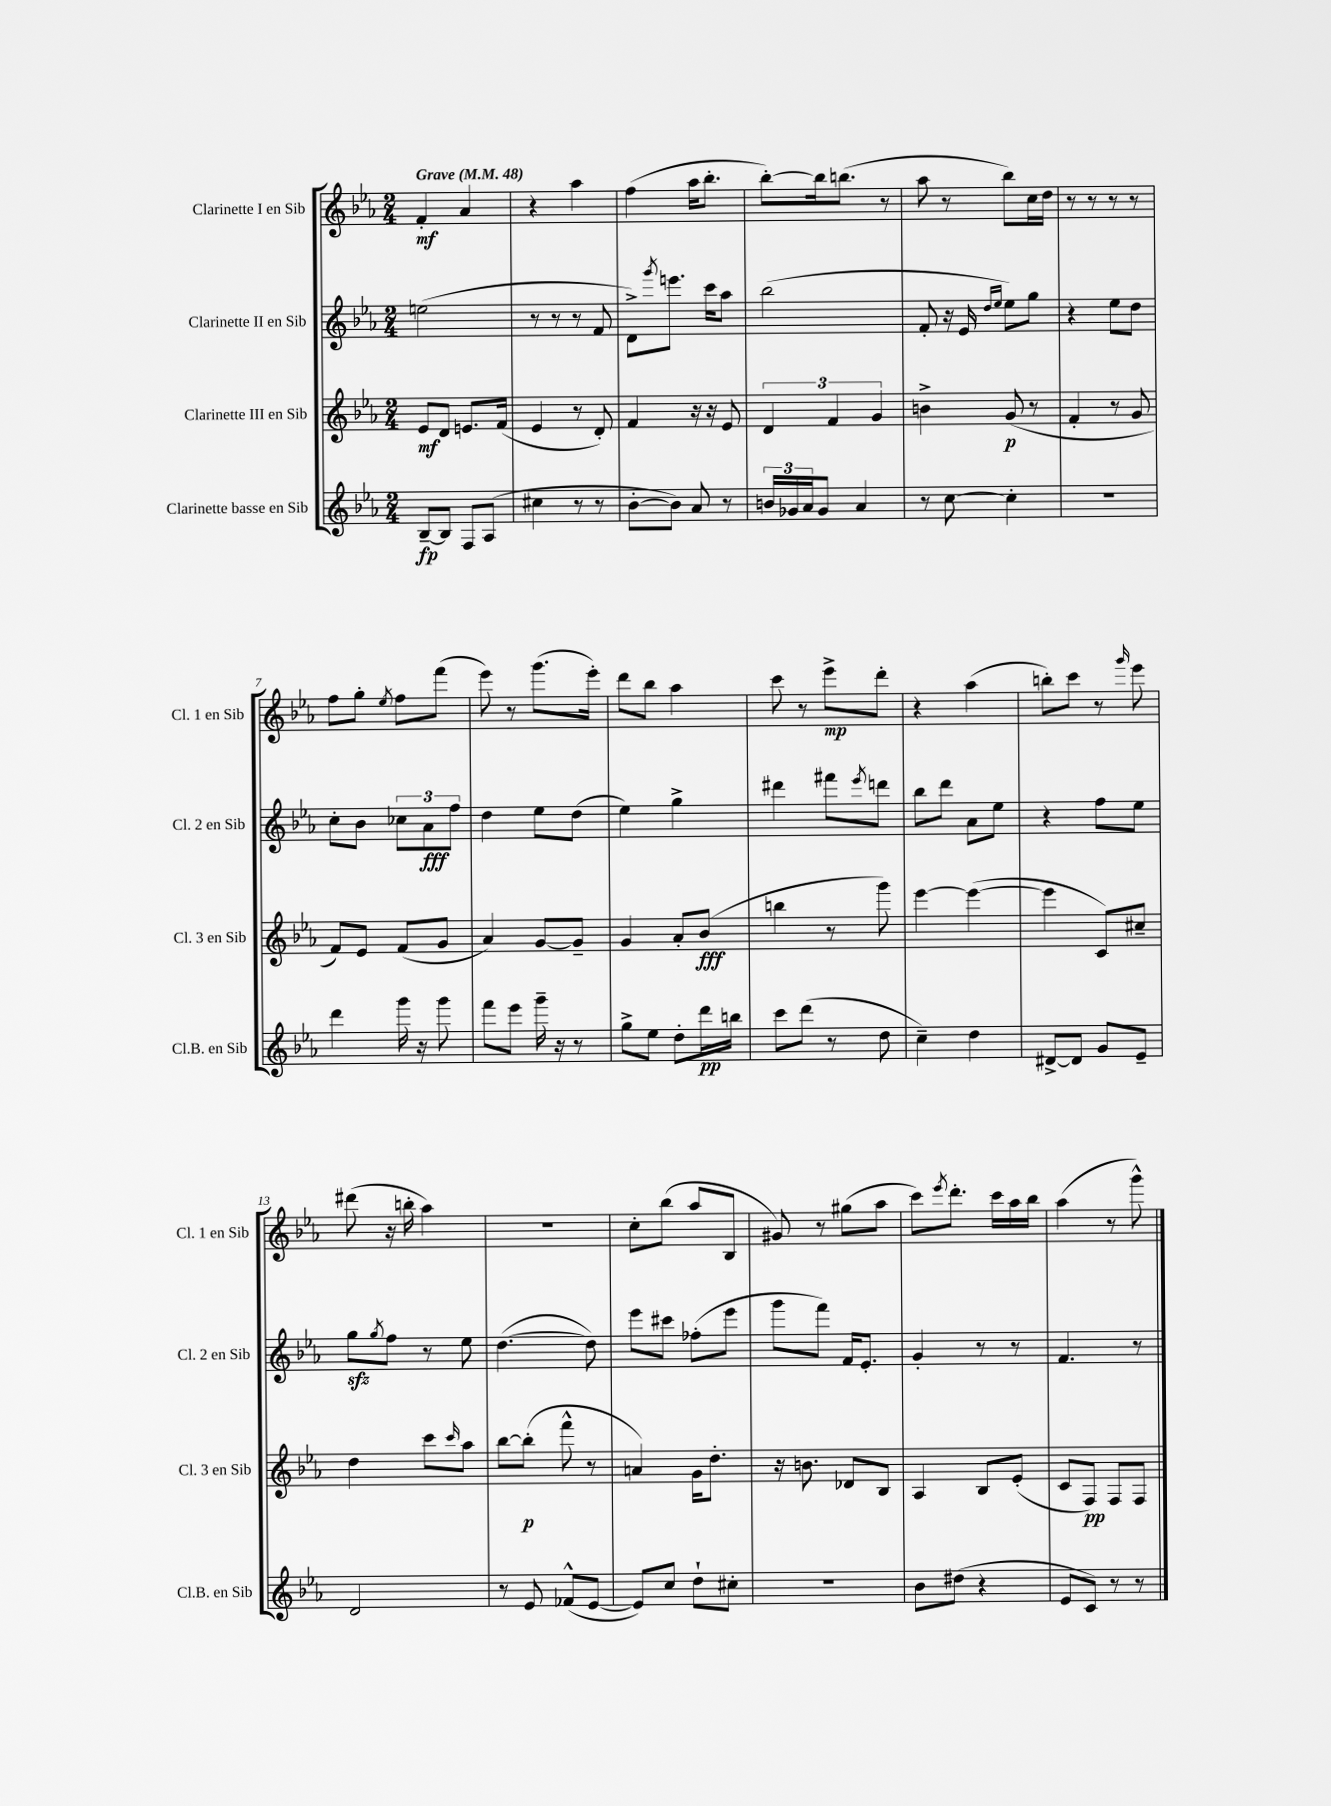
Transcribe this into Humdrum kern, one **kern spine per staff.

**kern	**kern	**kern	**kern
*staff4	*staff3	*staff2	*staff1
*clefG2	*clefG2	*clefG2	*clefG2
*k[b-e-a-]	*k[b-e-a-]	*k[b-e-a-]	*k[b-e-a-]
*M2/4	*M2/4	*M2/4	*M2/4
*MM48	*MM48	*MM48	*MM48
[8B-~	8e-	(2ee	4f'
8B-]	8d	.	.
8F	8.e	.	4a-
(8A-	.	.	.
.	(16f	.	.
=	=	=	=
4cc#	4e-	8r	4r
.	.	8r	.
8r	8r	8r	4aa-
8r	8d')	8f	.
=	=	=	=
[8b-'	4f	8d^)	(4ff
.	.	8qggg	.
8b-])	.	8.eee	.
8a-	16r	.	16aa-
.	16r	16ccc	8.bb-'
8r	8e-	8aa-	.
=	=	=	=
24b	6d	(2bb-	[8bb-')
24g-	.	.	.
24a-	.	.	.
8g-	.	.	16bb-]
.	6f	.	.
.	.	.	(8.bb
4a-	.	.	.
.	6g	.	.
.	.	.	8r
=	=	=	=
8r	4b^	8f'	8aa-
[8cc	.	16r	8r
.	.	16e-	.
.	.	16qqdd	.
.	.	16qqee-	.
4cc']	(8g	8ee-)	8bb-)
.	8r	8gg	16cc
.	.	.	16dd
=	=	=	=
2r	4f'	4r	8r
.	.	.	8r
.	8r	8ee-	8r
.	8g	8dd	8r
=	=	=	=
4ddd	8f)	8cc'	8ff
.	8e-	8b-	8gg'
.	.	.	8qee-
16ggg	(8f	12cc-	8ff
16r	.	.	.
.	.	12a-	.
8ggg	8g	.	(8fff
.	.	12ff	.
=	=	=	=
8fff	4a-)	4dd	8eee-)
8eee-	.	.	8r
16ggg~	[8g	8ee-	(8.ggg
16r	.	.	.
8r	8g~]	(8dd	.
.	.	.	16eee-')
=	=	=	=
8gg^	4g	4ee-)	8ddd
8ee-	.	.	8bb-
8dd'	8a-'	4gg^	4aa-
16ddd	(8b-	.	.
16bb	.	.	.
=	=	=	=
8ccc	4bb	4ddd#	8ccc
(8ddd	.	.	8r
8r	8r	8fff#	8eee-^
.	.	8qeee-	.
8dd	8ggg)	8ddd	8ddd'
=	=	=	=
4cc~)	[4eee-	8bb-	4r
.	.	8ddd	.
4dd	(4eee-_	8a-	(4aa-
.	.	8ee-	.
=	=	=	=
[8d#^	4eee-]	4r	8bb')
8d#]	.	.	8ccc
8g	8c)	8ff	8r
.	.	.	16qqggg
8e-~	8cc#~	8ee-	8eee-
=	=	=	=
2d	4dd	8gg	(8ddd#
.	.	8qgg	.
.	.	8ff	16r
.	.	.	16bb'
.	8ccc	8r	4aa-)
.	16qqccc	.	.
.	8aa-	8ee-	.
=	=	=	=
8r	[8bb-	([4.dd	2r
8e-	(8bb-']	.	.
(8f-^^	8fff^^	.	.
[8e-	8r	8dd])	.
=	=	=	=
8e-])	4a)	8eee-	8cc'
8cc	.	8ccc#	(8bb-
8dd`	16g	(8ff-'	8aa-
.	8.dd'	.	.
8cc#'	.	8eee-	8B-
=	=	=	=
2r	16r	8ggg	8g#)
.	8.b	.	.
.	.	8fff)	8r
.	8d-	16f	(8gg#
.	.	8.e-'	.
.	8B-	.	8aa-
=	=	=	=
8b-	4A-	4g'	8ccc)
.	.	.	8qeee-
(8dd#	.	.	8.ddd'
4r	8B-	8r	.
.	.	.	16ccc
.	(8e-'	8r	16aa-
.	.	.	16bb-
=	=	=	=
8e-	8c	4.f	(4aa-
8c)	8F)	.	.
8r	8F	.	8r
8r	8F	8r	8ggg^^)
==	==	==	==
*-	*-	*-	*-
